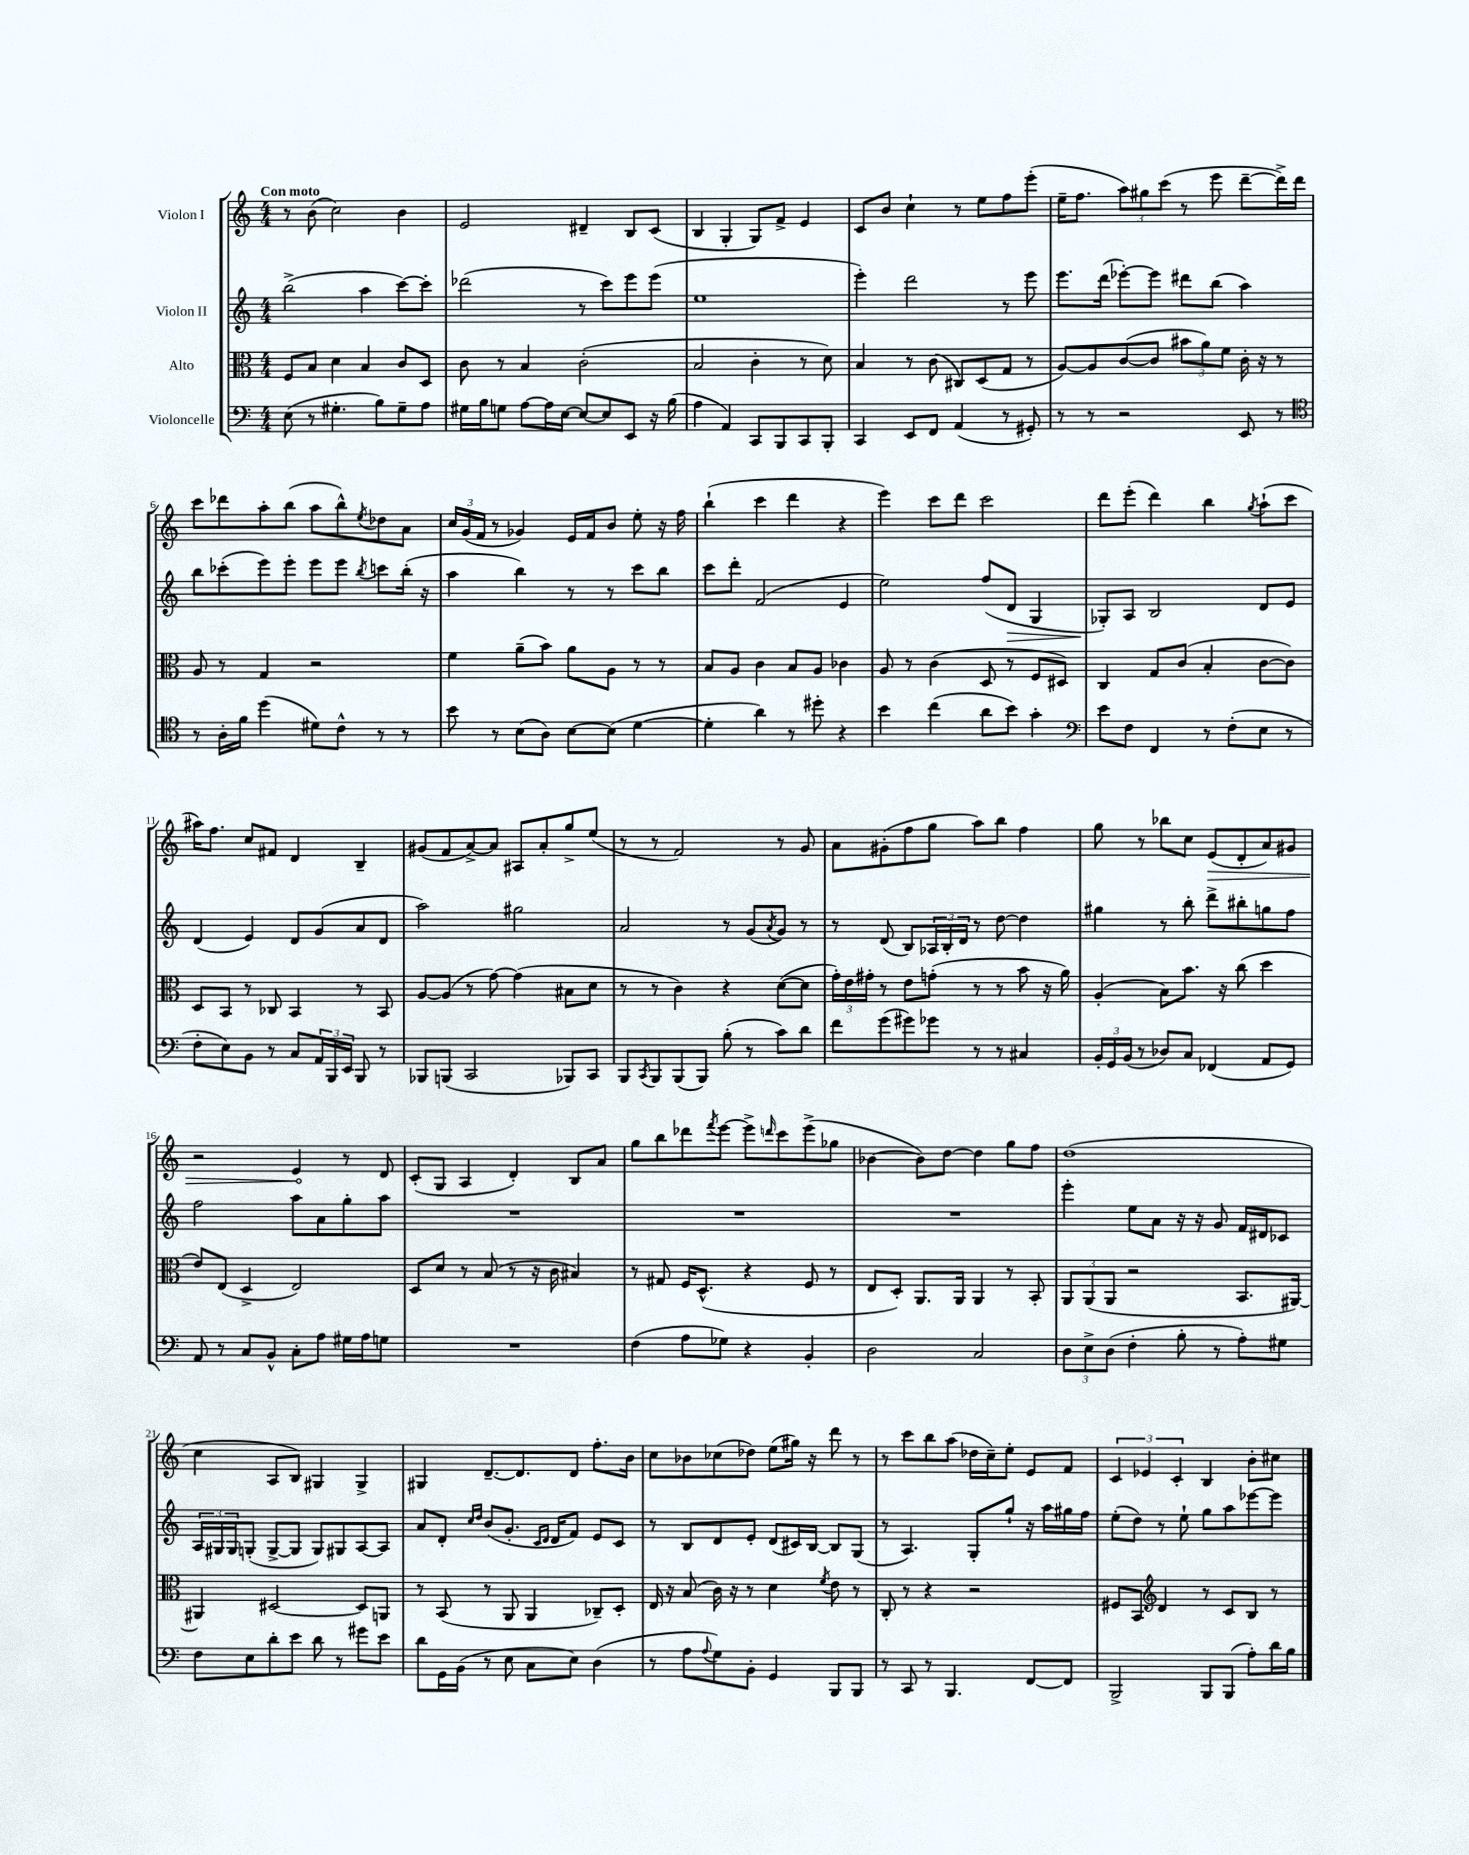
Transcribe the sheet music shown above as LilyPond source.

<<
\new StaffGroup <<
\new Staff = "s0" \with { instrumentName = "Violon I" } {
    \clef treble \key c \major \numericTimeSignature \time 4/4 \tempo "Con moto"
    r8 b'8( c''2) b'4 |
    e'2 dis'4-- b8 c'8( |
    b4 g4-. g8) f'8-> e'4 |
    c'8 b'8 c''4-! r8 e''8 f''8 e'''8-.( |
    e''16-- f''8. \tuplet 3/2 { a''8) gis''8 c'''8( } r8 e'''8 d'''8~-- d'''16->) d'''16 |
    c'''8 des'''8 a''8-. b''8( a''8 b''8-^) \acciaccatura { e''8 } des''8 a'8 |
    \tuplet 3/2 { c''16 g'16( f'16 } r8 ges'4) e'16 f'16 b'8 e''8-. r16 f''16 |
    b''4-!( c'''4 d'''4 r4 |
    e'''4) c'''8 d'''8 c'''2 |
    d'''8 e'''8-.( d'''4) b''4 \acciaccatura { g''8 } a''8-!( c'''8 |
    ais''16) f''8. c''8 fis'8 d'4 b4-- |
    gis'8( f'8 a'8~->) a'8 ais8 a'8-. g''8-> e''8( |
    r8 r8 f'2) r8 g'8 |
    a'8 gis'8-.( f''8 g''8 a''8) b''8 f''4 |
    g''8 r8 bes''8 c''8 \once \override Hairpin.circled-tip = ##t e'8\>( d'8-. a'8) gis'8 |
    r2 e'4\! r8 d'8 |
    c'8-.( g8 a4 d'4-.) b8 a'8 |
    g''8 b''8 des'''8 \acciaccatura { f'''8 } e'''8~ e'''8-> \grace { d'''16 } c'''8 e'''8->( ges''8 |
    bes'4~ bes'8) d''8~ d''4 g''8 f''8 |
    d''1( |
    c''4 a8 b8) gis4 gis4-> |
    gis4 d'8.~-- d'8. d'8 f''8.-. b'16 |
    c''8 bes'8 ces''8( des''8) e''8( gis''16) r16 d'''8 r8 |
    r8 c'''8 b''8 a''8( des''16 c''16--) e''8-. e'8 f'8 |
    \tuplet 3/2 { c'4 ees'4 c'4-. } b4 b'8-. cis''8 \bar "|." |
}
\new Staff = "s1" \with { instrumentName = "Violon II" } {
    \clef treble \key c \major \numericTimeSignature \time 4/4
    b''2->( a''4 c'''8~) c'''8-. |
    des'''2( r8 c'''8) e'''8 e'''8( |
    e''1 |
    e'''4-.) d'''2 r8 e'''8 |
    e'''8. d'''16( ees'''8~-.) ees'''8 dis'''8 b''8( a''4) |
    b''8 ces'''8-.( e'''8) e'''8-. e'''8 e'''8 \acciaccatura { b''8 } c'''8 b''16-.( r16 |
    a''4 b''4) r8 r8 c'''8 b''8 |
    c'''8 d'''8-. f'2( e'4 |
    e''2) f''8( d'8\> g4 |
    ges8-.\!) a8 b2 d'8 e'8 |
    d'4( e'4) d'8 g'8( a'8 d'8 |
    a''2) gis''2 |
    a'2 r8 g'8( \acciaccatura { a'8 } g'8) r8 |
    r8 d'8( b8) \tuplet 3/2 { aes16 b16-. d'16 } r8 d''8~ d''4 |
    gis''4 r8 b''8-. d'''8-> bis''8-. g''8 f''8 |
    f''2 a''8 a'8 g''8-. a''8 |
    R1 |
    R1 |
    R1 |
    e'''4-. e''8 a'8 r16 r16 g'8 f'16 dis'16 ces'8 |
    \tuplet 3/2 { a16 gis16 gis16 } g8-.( g8~-> g8 g8) gis8 a8~ a8 |
    a'8 d'8-. \grace { c''16 d''16 } b'8( g'8.-. \grace { c'16 d'16 } d'16 f'8) e'8 c'8 |
    r8 b8 d'8 e'8-. d'8( cis'16) b16~ b8 g8( |
    r8 a4.) g8-. g''8-! r16 a''16 gis''16 f''16 |
    e''8-.( d''8) r8 e''8-! g''8 a''8 ees'''8~ ees'''8 \bar "|." |
}
\new Staff = "s2" \with { instrumentName = "Alto" } {
    \clef alto \key c \major \numericTimeSignature \time 4/4
    f8 b8 d'4 b4 c'8 d8 |
    c'8 r8 b4 c'2-.( |
    b2 c'4-. r8 d'8) |
    b4 r8 c'8( cis8) d8( g8 r8 |
    a8~) a8 c'8~( c'8 \tuplet 3/2 { bis'8 a'8) f'8 } c'16-. r16 r8 |
    a8 r8 g4 r2 |
    f'4 a'8--( b'8) a'8 a8 r8 r8 |
    b8 a8 c'4 b8 a8 ces'4 |
    a8 r8 c'4( d8 r8 f8 dis8) |
    c4 g8 c'8( b4-. c'8~ c'8) |
    d8 b,8 r8 ces8 b,4 r8 b,8 |
    a8~ a8( r8 g'8~) g'4( bis8 d'8 |
    r8 r8 c'4) r4 d'8~( d'8 |
    \tuplet 3/2 { g'16-.) e'16 gis'16-. } r8 e'8 g'8-.( r8 r8 b'8 r16 a'16) |
    a4-.( b8) b'8. r16 c''8( d''4 |
    e'8) e8( d4-> e2) |
    d8 d'8 r8 b8( r8 r16 c'16 bis4) |
    r8 gis8 f16 d8.-^( r4 f8 r8 |
    e8 d8-.) a,8. a,16 a,4 r8 b,8-. |
    \tuplet 3/2 { a,8 a,8( a,8 } r2 b,8. ais,16~) |
    ais,4 dis2~ dis8 a,8 |
    r8 b,8( r8 a,8 a,4 ces8--) d8-. |
    e16 r16 b8( c'16) r16 r8 d'4 \acciaccatura { f'8 } e'8 r8 |
    c8-. r8 r4 r2 |
    fis8 b,8 \clef treble d'4 r8 c'8 b8 r8 \bar "|." |
}
\new Staff = "s3" \with { instrumentName = "Violoncelle" } {
    \clef bass \key c \major \numericTimeSignature \time 4/4
    e8( r8 gis4.-. b8) gis8-- a8 |
    gis16 b16 g8 a8~ a16 e16~ e8~ e8 e,8 r16 b16( |
    a4 a,4) c,8 b,,8 c,8 b,,8-. |
    c,4 e,8 f,8 a,4( r8 gis,8-.) |
    r8 r8 r2 e,8 r8 |
    \clef tenor r8 a16-. f'16 d''4( dis'8) c'8-^ r8 r8 |
    b'8 r8 b8( a8) b8~ b8( d'4~ |
    d'4-. a'4) r8 dis''8-. r4 |
    b'4 c''4( a'8 b'8) g'4-. |
    \clef bass e'8 f8 f,4 r8 f8-.( e8 r8 |
    f8-. e8) b,8 r8 c8 \tuplet 3/2 { a,16 b,,16 e,16 } b,,8 r8 |
    bes,,8 b,,8( c,2 bes,,8) c,8 |
    b,,8 \acciaccatura { c,8 } b,,8 b,,8( b,,8) b8-.( r8 c'8) d'8 |
    f'8 g'8( gis'8) ges'8 r8 r8 cis4 |
    \tuplet 3/2 { b,16-. g,16 b,16( } r8 des8) c8 fes,4( a,8 g,8) |
    a,8 r8 c8 b,8-^ c8-. a8 gis16 a16 g8 |
    R1 |
    f4( a8 ges8) r4 b,4-. |
    d2 c2 |
    \tuplet 3/2 { d8 e8-> d8( } f4-. b8-. r8 a8-.) gis8 |
    f8 e8 d'8-. e'8 d'8 r8 gis'8 e'8 |
    d'8 g,16 b,16( r8 e8 c8 e8) d4( |
    r8 a8 \appoggiatura { a8 } g8) b,8-. g,4 b,,8 b,,8 |
    r8 c,8 r8 b,,4. f,8~ f,8 |
    b,,2-> b,,8 b,,8( a8-.) d'16 b16 \bar "|." |
}
>>
>>
